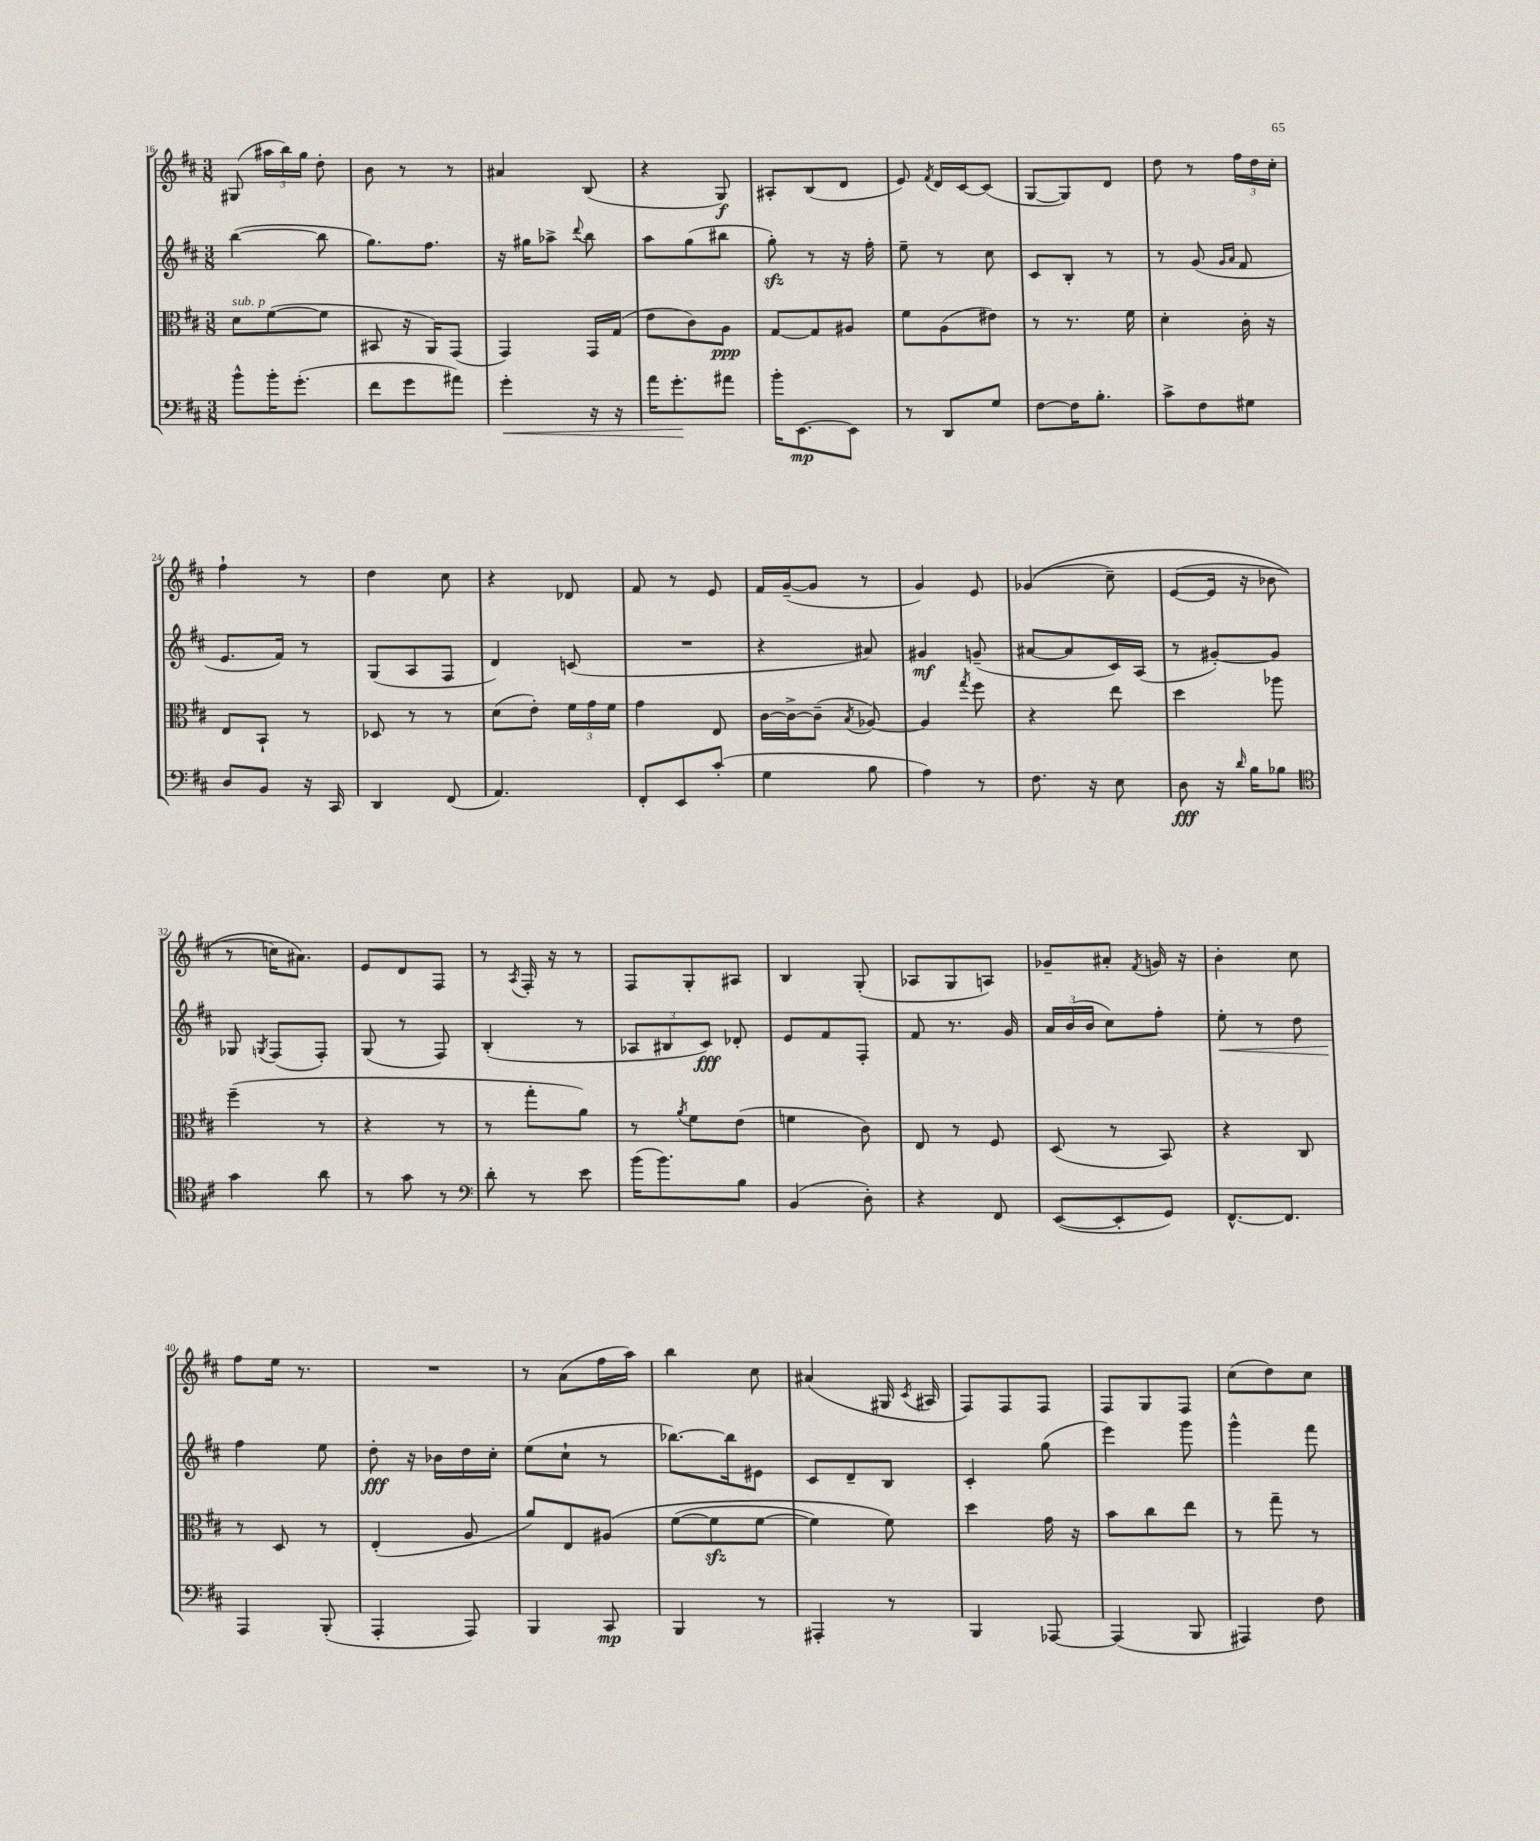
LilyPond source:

<<
\new StaffGroup <<
\new Staff = "s0" {
    \clef treble \key d \major \numericTimeSignature \time 3/8
    \autoBeamOff gis8( \tuplet 3/2 { ais''16[ b''16) g''16] } d''8-. |
    b'8 r8 r8 |
    ais'4 b8( |
    r4 g8\f) |
    ais8[-. b8( d'8] |
    e'8) \acciaccatura { fis'8 } d'16[ cis'16~ cis'8]( |
    g8[~ g8) d'8] |
    d''8 r8 \tuplet 3/2 { fis''16[ d''16 cis''16]-. } |
    fis''4-! r8 |
    d''4 cis''8 |
    r4 des'8 |
    fis'8 r8 e'8 |
    fis'16[ g'16~--( g'8] r8 |
    g'4) e'8 |
    ges'4(\( cis''8--) |
    e'8[~( e'16] r16 bes'8 |
    r8 c''16[) ais'8.]\) |
    e'8[ d'8 fis8] |
    r8 \acciaccatura { a8 } fis16-. r16 r8 |
    fis8[ g8-. ais8] |
    b4 g8-.( |
    aes8[ g8 a8]) |
    ges'8[-- ais'8]-. \acciaccatura { fis'8 } g'16 r16 |
    b'4-. cis''8 |
    fis''8[ e''16] r8. |
    R4. |
    r8 a'8[( fis''16 a''16]) |
    b''4 cis''8 |
    ais'4( gis16 \acciaccatura { cis'8 } ais16 |
    fis8[) fis8 fis8] |
    fis8[ g8 fis8] |
    cis''8[( d''8) cis''8] \bar "|." |
}
\new Staff = "s1" {
    \clef treble \key d \major \numericTimeSignature \time 3/8
    \autoBeamOff b''4~( b''8 |
    g''8.[) fis''8.] |
    r16 gis''16[ aes''8]-> \appoggiatura { d'''8 } b''8 |
    a''8[ g''8( bis''8] |
    g''8-.\sfz) r8 r16 fis''16-. |
    e''8-- r8 cis''8 |
    cis'8[ b8]-. r8 |
    r8 g'8( \grace { g'16[ a'16] } fis'8 |
    e'8.[ fis'16]) r8 |
    g8[( a8 fis8] |
    d'4) c'8( |
    R4. |
    r4 ais'8) |
    gis'4\mf g'8--( |
    ais'8[~ ais'8 cis'16) a16]( |
    r8 gis'8[~-.) gis'8] |
    ges8 \acciaccatura { g8 } fis8[( fis8]-.) |
    g8( r8 fis8) |
    b4-.( r8 |
    \tuplet 3/2 { aes8[ bis8 cis'8]\fff) } des'8-. |
    e'8[ fis'8 fis8]-. |
    fis'8 r8. g'16 |
    \tuplet 3/2 { a'16[ b'16( b'16] } cis''8[) fis''8]-. |
    e''8-.\< r8 d''8 |
    fis''4\! e''8 |
    d''8-.\fff r16 bes'16[ d''16 cis''16]-. |
    e''8[( cis''8]-! r8 |
    bes''8.[~) bes''16 eis'8] |
    cis'8[ d'8-- b8] |
    cis'4-. g''8( |
    e'''4) g'''8 |
    g'''4-^ fis'''8 \bar "|." |
}
\new Staff = "s2" {
    \clef alto \key d \major \numericTimeSignature \time 3/8
    \autoBeamOff d'8[^\markup { \italic "sub. p" } fis'8~( fis'8] |
    bis,8 r16 a,16[) g,8]( |
    g,4) g,16[ g16]( |
    e'8[ cis'8) a8]\ppp |
    g8[~ g8 ais8] |
    fis'8[ a8( eis'8]) |
    r8 r8. fis'16 |
    d'4-. cis'16-. r16 |
    e8[ b,8]-! r8 |
    des8 r8 r8 |
    d'8[( e'8]-.) \tuplet 3/2 { fis'16[ g'16 fis'16] } |
    g'4 e8 |
    cis'16[~ cis'16~-> cis'8]--( \acciaccatura { b8 } aes8~) |
    aes4 \acciaccatura { g''8 } fis''8 |
    r4 e''8 |
    d''4 aes''8 |
    fis''4--( r8 |
    r4 r8 |
    r8 g''8[-. a'8]) |
    r8 \acciaccatura { a'8 } fis'8[ e'8]( |
    f'4 cis'8) |
    e8 r8 fis8 |
    d8( r8 b,8) |
    r4 cis8 |
    r8 d8 r8 |
    e4-.( a8 |
    a'8[) e8 ais8]\( |
    fis'8[~( fis'8\sfz fis'8]~ |
    fis'4) fis'8\) |
    d''4 g'16 r16 |
    b'8[ cis''8 e''8] |
    r8 g''8-- r8 \bar "|." |
}
\new Staff = "s3" {
    \clef bass \key d \major \numericTimeSignature \time 3/8
    \autoBeamOff b'8[-^ b'16-. g'8.]-.( |
    fis'8[ g'8 ais'8]) |
    g'4-.\< r16 r16 |
    a'16[ g'8.-.\! ais'8] |
    b'16[-. e,8.~\mp e,8] |
    r8 d,8[ g8] |
    fis8[~ fis16 b8.]-. |
    cis'8[-> fis8 gis8] |
    d8[ b,8] r16 cis,16 |
    d,4 fis,8( |
    a,4.) |
    fis,8[-. e,8 cis'8]-.( |
    g4 b8 |
    a4) r8 |
    fis8. r16 e8 |
    d8\fff r16 \grace { d'16 } b16[ bes8] |
    \clef tenor g'4 a'8 |
    r8 g'8 r8 |
    \clef bass d'8-. r8 e'8 |
    b'16[( b'8.) b8] |
    b,4( d8-.) |
    r4 fis,8 |
    e,8[~( e,8-. g,8]) |
    fis,8.[~-^ fis,8.] |
    a,,4 b,,8-.( |
    a,,4-. a,,8) |
    b,,4 cis,8\mp |
    b,,4 r8 |
    ais,,4-. r8 |
    b,,4 aes,,8~ |
    aes,,4( b,,8 |
    ais,,4) fis8 \bar "|." |
}
>>
>>
\layout { \context { \Score currentBarNumber = #16 } }
